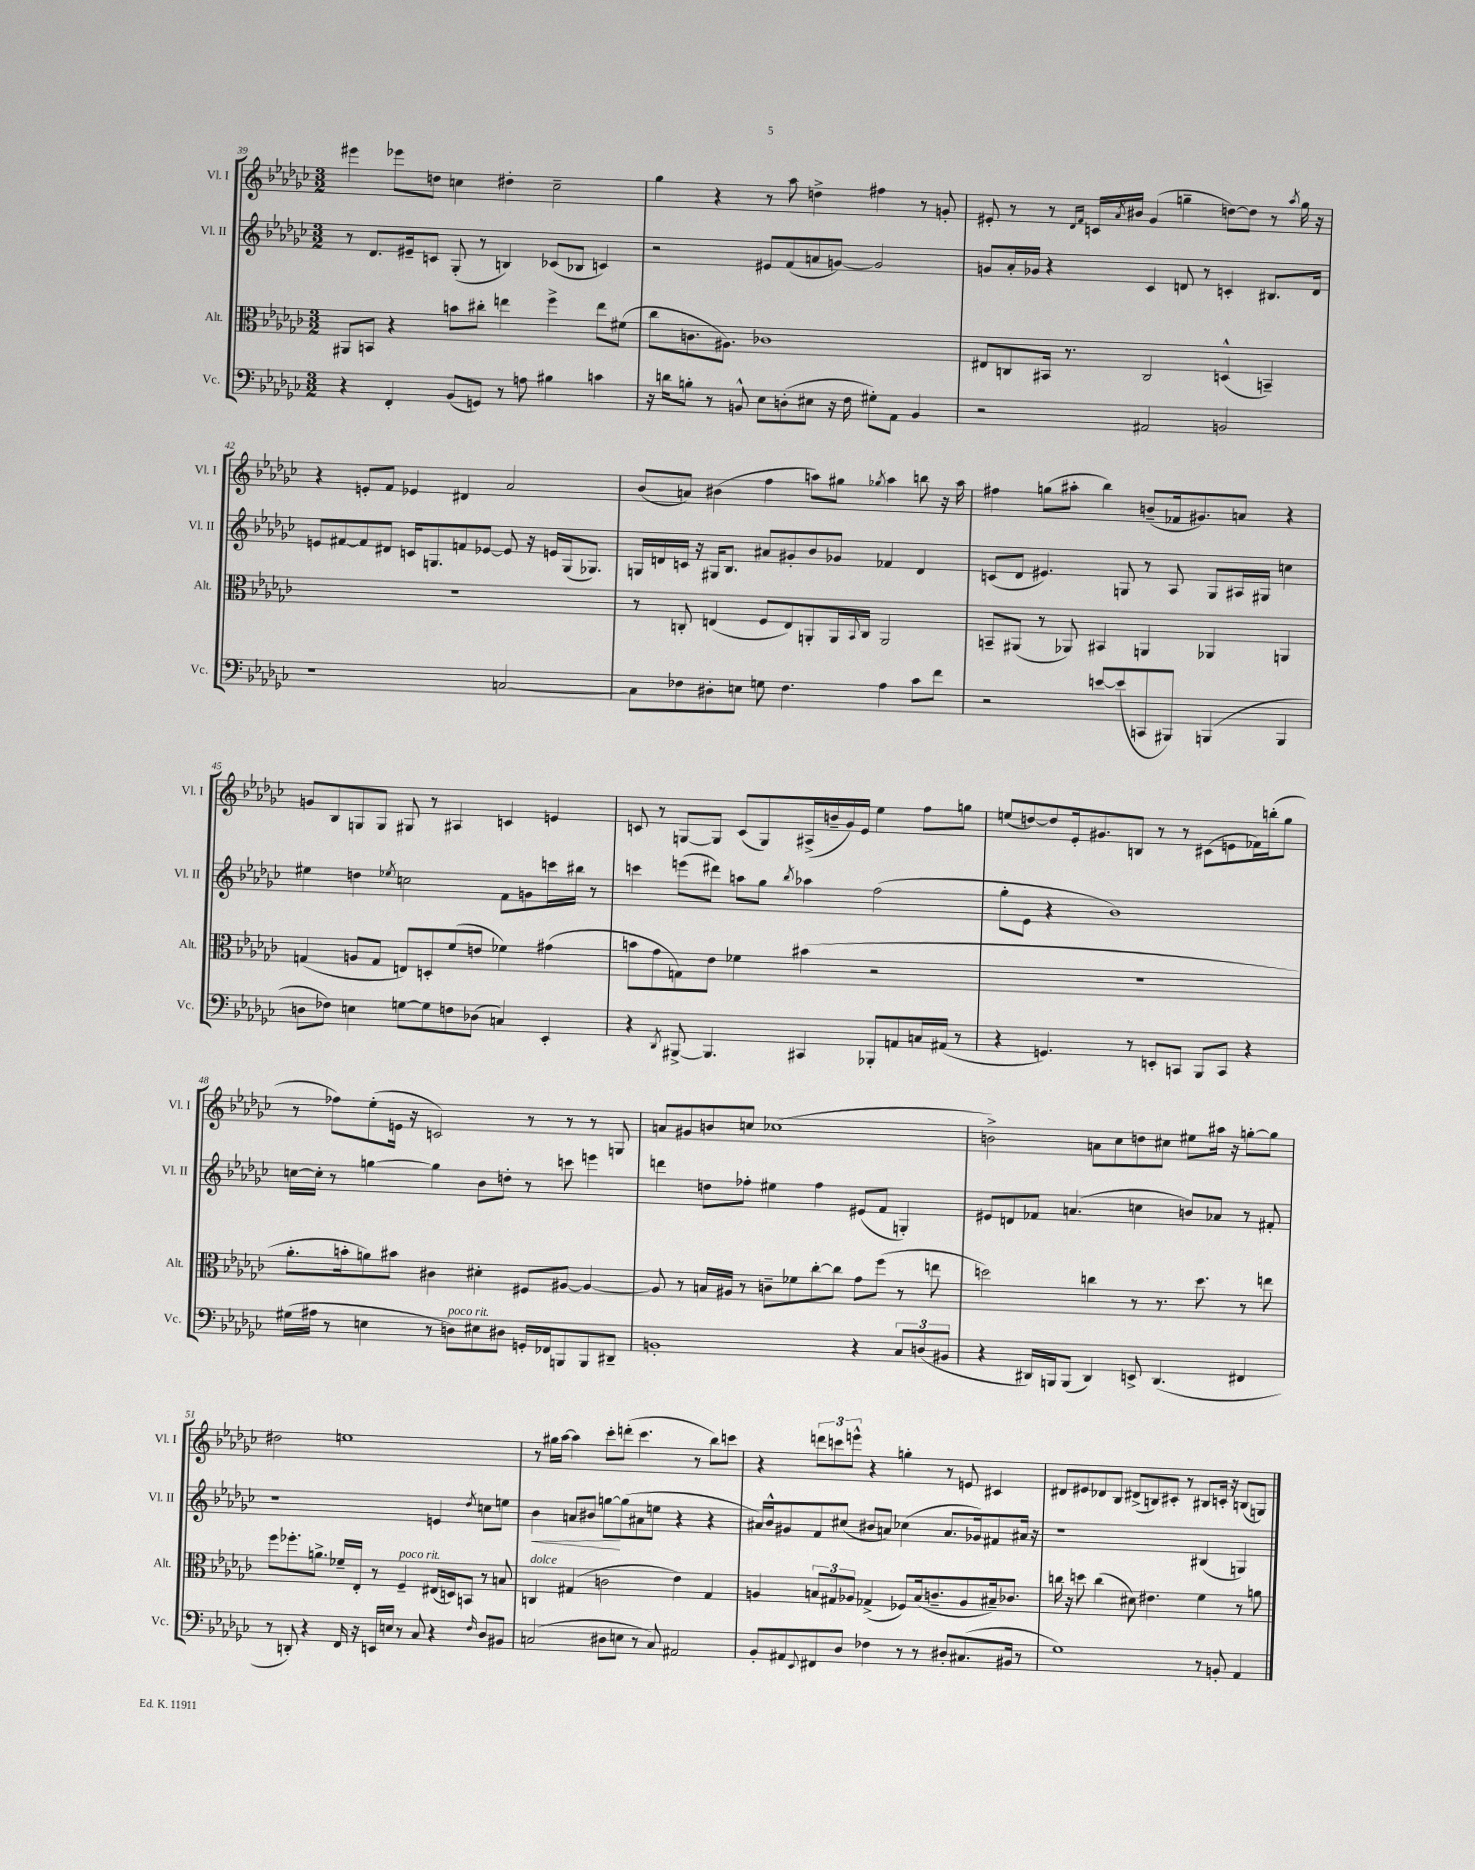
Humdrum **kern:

**kern	**kern	**kern	**dynam	**kern
*part4	*part3	*part2	*part2	*part1
*staff4	*staff3	*staff2	*staff2	*staff1
*I"Vc.	*I"Alt.	*I"Vl. II	*	*I"Vl. I
*I'Vc.	*I'Alt.	*I'Vl. II	*	*I'Vl. I
*clefF4	*clefC3	*clefG2	*	*clefG2
*k[b-e-a-d-g-c-]	*k[b-e-a-d-g-c-]	*k[b-e-a-d-g-c-]	*	*k[b-e-a-d-g-c-]
*M3/2	*M3/2	*M3/2	*	*M3/2
=39	=39	=39	=39	=39
4r	8AA#X/L	8r	.	4eee#X\
.	8BBn/J	8.d-/L	.	.
4FF'/	4r	.	.	8eee-X\L
.	.	16e#X~/k	.	.
.	.	8cn/J	.	8ddn\J
(8BB-/L	8bn\L	(8G-'/	.	4ccn\
8GGn/J)	8cc#X'\J	8r	.	.
8r	4een\	4Bn/)	.	4dd#X'\
8An\	.	.	.	.
4B#X\	4ff^\	(8c-X/L	.	2cc~\
.	.	8B-X/J	.	.
4cn\	8ee\L	4cn/)	.	.
.	(8f#X\J	.	.	.
=40	=40	=40	=40	=40
16r	8cc-\L	2r	.	4gg-\
16dn\KL	.	.	.	.
8Bn'\J	8.cn\	.	.	.
8r	.	.	.	4r
.	8.A#X\J)	.	.	.
8BBn^^/	.	.	.	.
8E-\L	1c-X	8e#X/L	.	8r
(8Dn'\	.	(8f/	.	8aa-\
8E#X\J	.	8an/	.	4ddn^\
16r	.	[8gn/J)	.	.
16F\	.	.	.	.
8G#X'\L)	.	2g/]	.	4ff#X\
8AA-\J	.	.	.	.
4BB/	.	.	.	8r
.	.	.	.	8gn'/
=41	=41	=41	=41	=41
2r	8E#X/L	8gn/L	.	8e#X'/
.	8Cn/	16a-'/L	.	8r
.	.	16g-X/JJ	.	.
.	16BB#X/Jk	4r	.	8r
.	8.r	.	.	.
.	.	.	.	16qqd-/LL
.	.	.	.	16qqf/JJ
.	.	.	.	16cn/LL
.	.	.	.	8qa-/
.	.	.	.	16b#X/JJ
2AA#X/	2C/	4c-/	.	(4g-/
.	.	8dn/	.	4ggn~\
.	.	8r	.	.
2BBn/	(4Dn^^/	4cn'/	.	[8ddn\L)
.	.	.	.	8dd\J]
.	4BBn~/)	8.B#X/L	.	8r
.	.	.	.	8qaa-/
.	.	.	.	16gg\
.	.	16d/Jk	.	16r
!!LO:LB:g=z
=42	=42	=42	=42	=42
1r	1.r	8en/L	.	4r
.	.	[8f#X/	.	.
.	.	8f#/]	.	8en'/L
.	.	8d#X/J	.	8f/J
.	.	16cn/KL	.	4e-X/
.	.	8.Gn/	.	.
.	.	8fn/	.	4d#X/
.	.	[8e-X/J	.	.
[2Cn/	.	8e-/]	.	2a-/
.	.	16r	.	.
.	.	16en/LL	.	.
.	.	(16G/J	.	.
.	.	8.G-X/J)	.	.
=43	=43	=43	=43	=43
8C\L]	8r	16Gn/LL	.	(8b-/L
.	.	16dn/	.	.
8F-X\	8Cn'/	16cn/JJ	.	8an/J)
.	.	16r	.	.
8D#X'\	(4En/	16G#X/KL	.	(4b#X\
.	.	8.B-/J	.	.
8En\J	.	.	.	.
8Gn\	8F/L	8a#X/L	.	4ff\
4.F-\	8E/)	8g#X'/	.	.
.	8AAn'/	8b-/	.	8aan\L)
.	16AA/L	8g-X/J	.	8gg#X\J
.	8qqBB-/	.	.	.
.	16C/JJ	.	.	.
.	.	.	.	8qgg-X/
4A-\	2AA/	4f-X/	.	4aa\
8c-\L	.	4d/	.	8bbn\
8f\J	.	.	.	16r
.	.	.	.	16aa\
=44	=44	=44	=44	=44
2r	8BBn~/L	(8cn/L	.	4ff#X\
.	(8AA#X/J	8d-/J	.	.
.	8r	4.e#X/)	.	(8ggn\L
.	8AA-X/)	.	.	8aa#X'\J
[8en/L	4BB#X/	.	.	4bb-\)
(8e/]	.	8Gn/	.	.
8CCn/	4AAn/	8r	.	(8bn~/L
8BBB#X/J)	.	8A-/	.	16f-X/k
.	.	.	.	8.g#X/)
(4BBBn/	4AA-X/	8G/L	.	.
.	.	16A#X/L	.	8an/J
.	.	16G#X/JJ	.	.
4BBB/	4AAn/	4ccn\	.	4r
!!LO:LB:g=z
=45	=45	=45	=45	=45
8Dn\L	(4Gn/	4ee#X\	.	8gn/L
8F-X\J)	.	.	.	8B-/
4En\	8An/L	4ddn\	.	8Gn/
.	8G/J	.	.	8G/J
.	.	8qee-X/	.	.
[8Gn\L	8En/L)	2ccn\	.	8G#X/
8G\]	8Dn'/	.	.	8r
8Fn\	(8f/	.	.	4A#X/
(8D-X\J	8en/J	.	.	.
4Cn/)	4f-X\)	8f\L	.	4cn/
.	.	8gn\	.	.
4EE-'/	(4g#X\	16cccn\L	.	4en/
.	.	16bb#X\JJ	.	.
.	.	8r	.	.
=46	=46	=46	=46	=46
4r	8bn\L	4cccn\	.	8cn/
.	8g-\	.	.	8r
8qDD-/	.	.	.	.
[8BBB#X^/	8Gn\)	(8eeen\L	.	[8Gn/L
4.BBB#/]	8e-\J	8ddd#X\J)	.	8G/J]
.	4f-X\	8aan\L	.	(8c/L
.	.	8gg-\J	.	8G/)
.	.	8qbb-/	.	.
4CC#X/	(4b#X\	4aa-X\	.	(16A#X^/L
.	.	.	.	16bn~/
.	.	.	.	16g-/)
.	.	.	.	16e-/JJ
8BBB-X'/L	2r	(2ff\	.	4ee-\
8AAn/	.	.	.	.
16Cn/L	.	.	.	8ff\L
(16AA#X/JJ	.	.	.	.
8r	.	.	.	8ggn\J
=47	=47	=47	=47	=47
4r	1.r	8gg-'\L	.	(8een/L
.	.	8e-\J	.	[8ddn/)
4.GGn/)	.	4r	.	8dd/]
.	.	.	.	16e-'/k
.	.	.	.	8.g#X/
.	.	1b-)	.	.
8r	.	.	.	8Bn/J
8EEn'/L	.	.	.	8r
8CCn/J	.	.	.	8r
8BBB-/L	.	.	.	(8c#X\L
8CC/J	.	.	.	8en\
4r	.	.	.	16f-X\L)
.	.	.	.	(16bbn'\J
.	.	.	.	8gg-\J
!!LO:LB:g=z
=48	=48	=48	=48	=48
(16G#X\LL	8.a-'\L	[16ccn\LL	.	8r
16A#X\JJ	.	16cc'\JJ]	.	.
8r	.	8r	.	8ff-X\L)
.	16bn'\k	.	.	.
4En\	8an\)	[4ggn\	.	(8ee-'\
.	8b#X\J	.	.	16en\Jk
.	.	.	.	16r
8r	4c#X\	4gg\]	.	2cn/)
!LO:TX:a:i:t=poco rit.	!	!	!	!
8Dn\L)	.	.	.	.
8E#X\	4d#X'\	8b-\L	.	.
8D#X\J	.	8ddn'\J	.	.
16GGn'/LL	8F#X/L	8r	.	8r
16FF-X/J	.	.	.	.
8BBBn/	[8A#X/J	8cccn\	.	8r
8BBB/	4A#/_	4eeen\	.	8r
8DD#X~/J	.	.	.	8Gn/
=49	=49	=49	=49	=49
1BBn'	8A#/]	4dddn\	.	8an/L
.	8r	.	.	8g#X/
.	16Bn/LL	8ddn\L	.	8bn/
.	16A#X/JJ	.	.	.
.	8r	8ff-X'\J	.	8ccn/J
.	8cn~\L	4ee#X\	.	(1cc-X
.	8f-X\	.	.	.
.	[8cc-'\	4ff-\	.	.
.	8cc-\J]	.	.	.
4r	8g-\L	(8e#X/L	.	.
.	(8ff\J	8f/J	.	.
12C-/L	8r	4Gn'/)	.	.
(12Dn/	.	.	.	.
.	8een\	.	.	.
12BB#X/J	.	.	.	.
=50	=50	=50	=50	=50
4r	2ddn\)	8e#X/L	.	2bn^\)
.	.	8dn/	.	.
16DD#X/LL)	.	8f-X/J	.	.
16BBBn/J	.	.	.	.
(8BBB/J	.	(4.an/	.	.
4DD#/)	4ccn\	.	.	8an\L
.	.	.	.	8cc-\
8EEn^/	8r	4ccn\	.	8ddn\
(4.DD#/	8.r	.	.	8cc#X\J
.	.	8bn/L)	.	8ee#X\L
.	8.dd\	.	.	.
.	.	8a-X/J	.	16aa#X\Jk
.	.	.	.	16r
4FF#X/	8r	8r	.	[8ggn'\L
.	8een\	8f#X'/	.	8gg\J]
!!LO:LB:g=z
=51	=51	=51	=51	=51
8r	8ff\L	1r	.	2dd#X\
8DDn'/)	8.ff-X'\	.	.	.
4r	.	.	.	.
.	8.an^\J	.	.	.
16FF/	16f-X~/LL	.	.	1een
16r	16E-'/JJ	.	.	.
16EEn/LL	8r	.	.	.
16En/JJ	.	.	.	.
!	!LO:TX:a:i:t=poco rit.	!	!	!
8r	4F~/	.	.	.
8C-/	.	.	.	.
4r	(16E#X/LL	4en/	.	.
.	16Dn/J)	.	.	.
.	8BBn/J	.	.	.
16qqF/	.	8qdd-/	.	.
8D-/L	8r	8ccn\L	.	.
8BB#X/J	8Bn/	8een\J	.	.
=52	=52	=52	=52	=52
!	!LO:TX:a:i:t=dolce	!	!	!
!	!	!	!LO:HP:b	!
(2Cn/	4Cn/	4b-\	<	8r
.	.	.	.	16gg#X\LL
.	.	.	.	[16aa-\JJ
.	(4G#X/	8an/L	.	4aa-\]
.	.	8b#X/J	.	.
8D#X\L	2cn\	[8ggn\L	.	8ccc-'\L
8En\J	.	(8gg\]	[	(8dddn'\J
8r	.	8a#X\	.	4.ccc-\
8C/)	.	8een\J	.	.
2AA#X/	4e-\)	4r	.	.
.	.	.	.	8r
.	4G#/	4r	.	8bb-\L)
.	.	.	.	8cccn\J
=53	=53	=53	=53	=53
8BB-'/L	4An/	16a#X/LL)	.	4r
.	.	16b-^^/J	.	.
8AA#X/	.	8g#X/	.	.
8qqEE-/	.	.	.	.
8FF#X/	12Bn/L	8f/	.	12dddn\L
.	12G#X/	.	.	12cccn\
8D-/J	.	(8cc#X/J	.	.
.	12A-X/J	.	.	12eeen^^\J
4F-X\	(4G-X^/	8b#X/L	.	4r
.	.	8an/J)	.	.
8r	8F-X/L)	(4cc-X\	.	4ggn'\
8r	(16B/k	.	.	.
.	8.cn~/	.	.	.
8D#X'/L	.	8.a/L	.	8r
(8.C#X/	8A-/	.	.	8en/
.	.	16g-X/k)	.	.
.	16B#X~/k)	8f#X/	.	4c#X/
16BB#X/Jk	8.c-X/J	.	.	.
8r	.	16a#X/Jk	.	.
.	.	16r	.	.
=54	=54	=54	=54	=54
1G-)	16ccn\	1r	.	8d#X/L
.	16r	.	.	.
.	8ddn\	.	.	8e#X/
.	(4cc\	.	.	8d-X/
.	.	.	.	8B-/J
.	8d#X\)	.	.	(8d#X^/L
.	4.e#X\	.	.	8Bn/)
.	.	.	.	8c#X'/J
.	.	.	.	8r
8r	4f\	(4B#X/	.	8B#X/L
8BBn'/	.	.	.	16cn'/Jk
.	.	.	.	16r
4AA-/	8r	4Gn/)	.	(8Bn/L
.	8an\	.	.	8Gn/J)
==	==	==	==	==
*-	*-	*-	*-	*-
